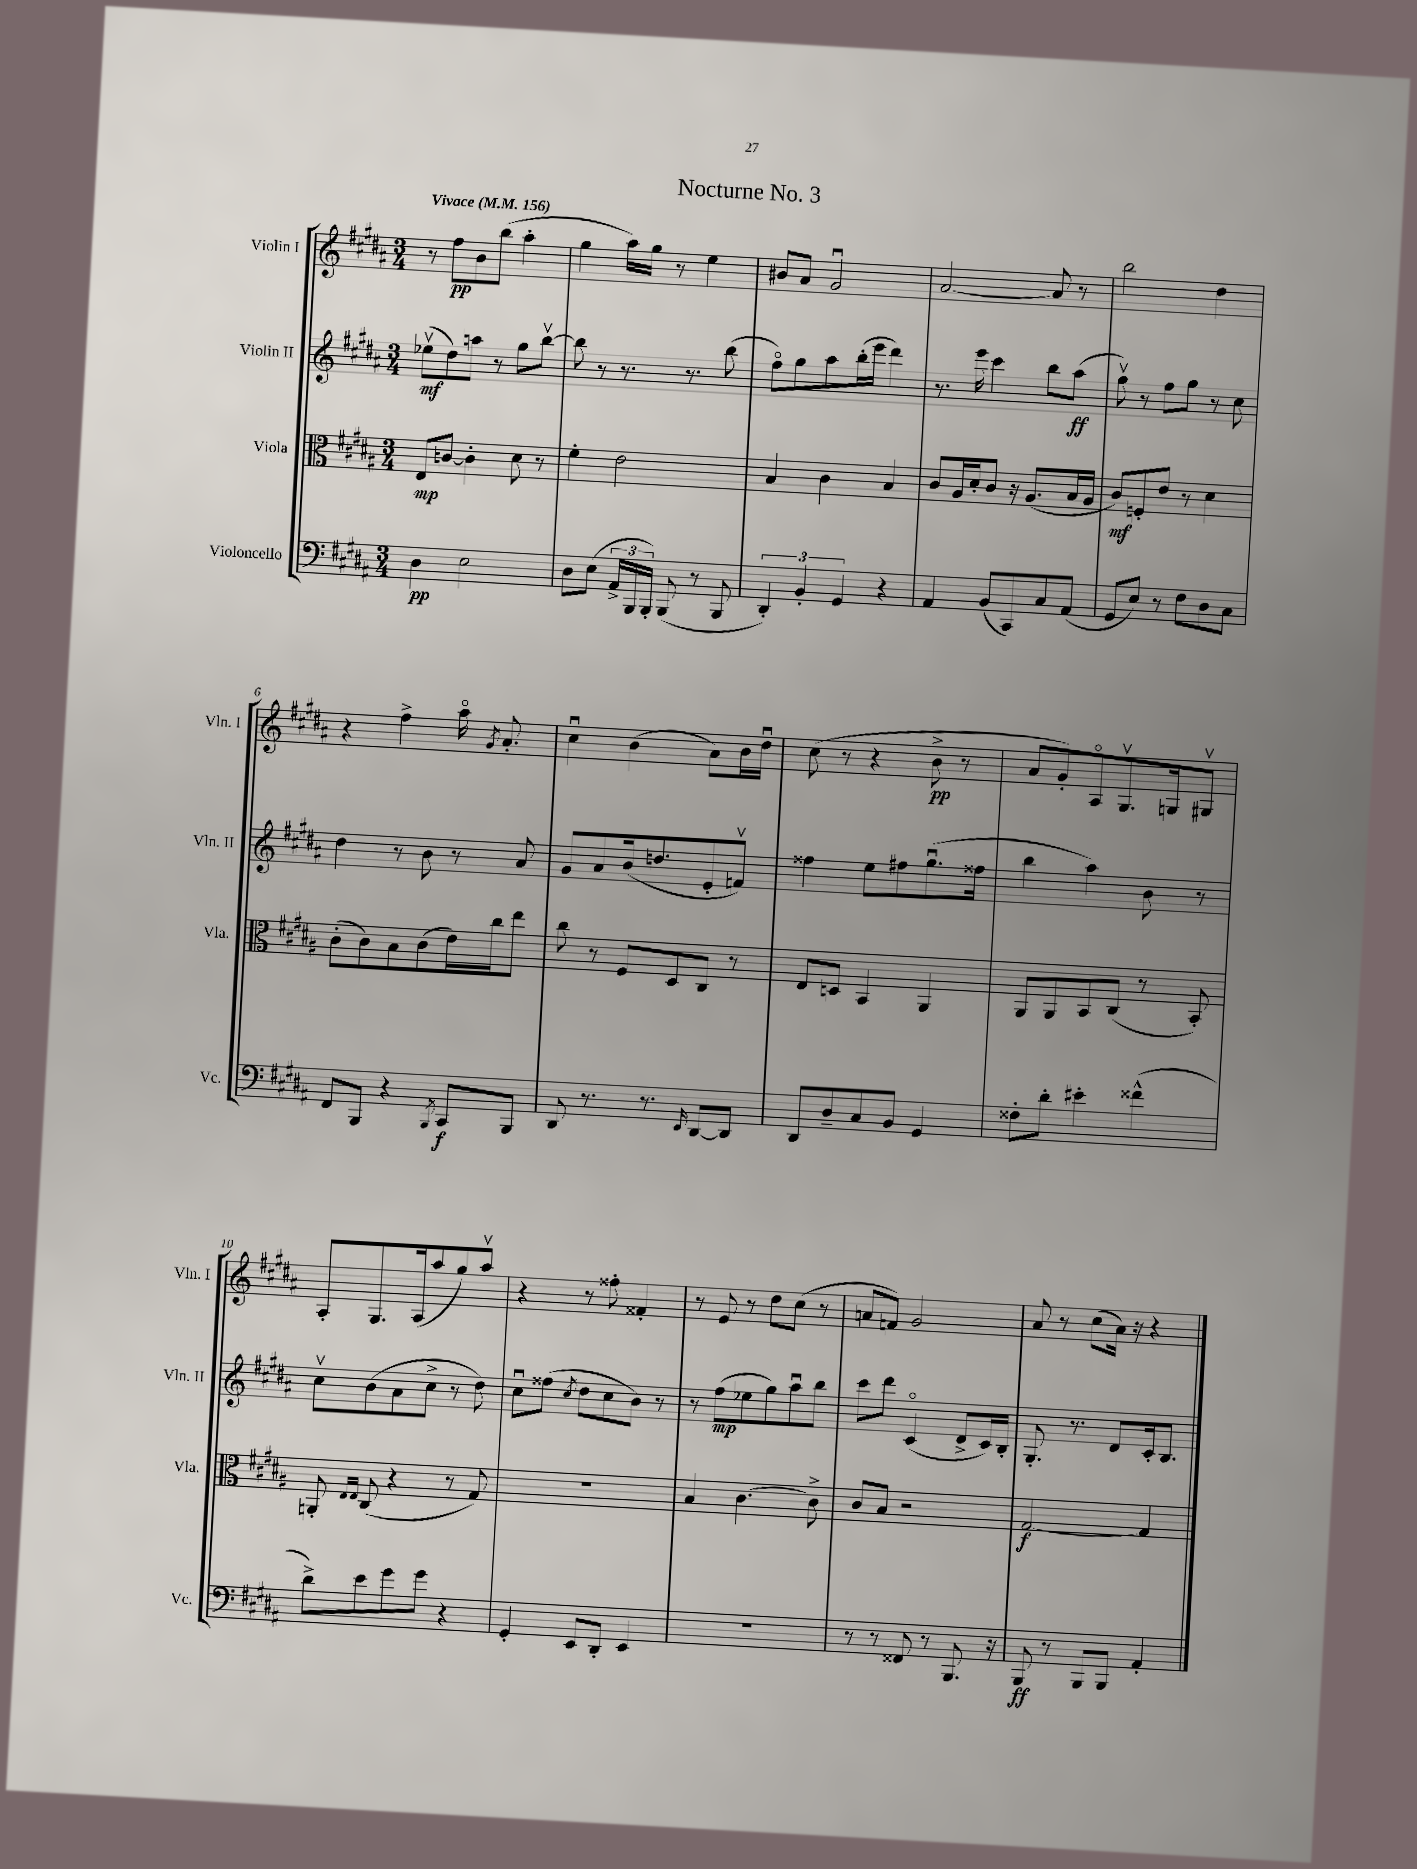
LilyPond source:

\header { title = "Nocturne No. 3" }
<<
\new StaffGroup <<
\new Staff = "s0" \with { instrumentName = "Violin I" shortInstrumentName = "Vln. I" } {
    \clef treble \key b \major \numericTimeSignature \time 3/4 \tempo "Vivace" 4 = 156
    \autoBeamOff r8 fis''8[\pp b'8 b''8]( ais''4-. |
    gis''4 ais''16[) gis''16] r8 e''4 |
    bis'8[ ais'8] gis'2\downbow |
    ais'2~ ais'8 r8 |
    b''2 dis''4 |
    r4 fis''4-> ais''16\flageolet \acciaccatura { gis'8 } ais'8.-. |
    cis''4\downbow b'4( ais'8[) b'16 dis''16]\downbow |
    cis''8( r8 r4 b'8->\pp r8 |
    ais'8[ gis'8-.) ais8\flageolet gis8.\upbow g16 gis8]\upbow |
    ais8[-. gis8. ais16( ais''8 gis''8) ais''8]\upbow |
    r4 r8 fisis''8-. fisis'4-. |
    r8 e'8 r8 dis''8[ cis''8]( r8 |
    a'8[ f'8]) gis'2 |
    ais'8 r8 cis''8[( ais'16]) r16 r4 \bar "|." |
}
\new Staff = "s1" \with { instrumentName = "Violin II" shortInstrumentName = "Vln. II" } {
    \clef treble \key b \major \numericTimeSignature \time 3/4
    \autoBeamOff ees''8[\upbow\mf( dis''8) a''8] r8 gis''8[ b''8]~\upbow |
    b''8 r8 r8. r8. b''8( |
    fis''8[\flageolet) gis''8 ais''8 b''16-.( e'''16] dis'''4) |
    r8. e'''16 cis'''4 b''8[ ais''8]\ff( |
    gis''8\upbow) r8 fis''8[ gis''8] r8 cis''8 |
    dis''4 r8 b'8 r8 ais'8 |
    gis'8[ ais'8 b'16( d''8. e'8-. f'8]\upbow) |
    fisis''4 e''8[ fis''8 gis''8.\downbow( fisis''16] |
    b''4 ais''4) b'8 r8 |
    cis''8[\upbow b'8( ais'8 cis''8]-> r8 dis''8) |
    cis''8[\downbow fisis''8]( \acciaccatura { cis''8 } dis''8[ cis''8 b'8]) r8 |
    r8 fis''8[\mp( ees''8 gis''8) ais''8\downbow b''8] |
    cis'''8[ dis'''8] cis'4\flageolet( dis'8[-> cis'16) b16]-. |
    gis8.-. r8. dis'8[ cis'16-. b8.] \bar "|." |
}
\new Staff = "s2" \with { instrumentName = "Viola" shortInstrumentName = "Vla." } {
    \clef alto \key b \major \numericTimeSignature \time 3/4
    \autoBeamOff e8[\mp c'8]~ c'4-. dis'8 r8 |
    fis'4-. e'2 |
    b4 cis'4 b4 |
    cis'8[ ais16 dis'16-. cis'8] r16 ais8.[( b16 ais16] |
    cis'8[\mf) f8-. e'8] r8 dis'4 |
    cis'8[-.( cis'8) b8 cis'8( e'16) cis''16 e''8] |
    cis''8 r8 fis8[ dis8 cis8] r8 |
    e8[ d8] b,4 ais,4 |
    ais,8[ ais,8 b,8 cis8]( r8 b,8-.) |
    a,8-. \grace { e16[ e16] } cis8( r4 r8 gis8) |
    R2. |
    b4 cis'4.~ cis'8-> |
    cis'8[ b8] r2 |
    gis2~\f gis4 \bar "|." |
}
\new Staff = "s3" \with { instrumentName = "Violoncello" shortInstrumentName = "Vc." } {
    \clef bass \key b \major \numericTimeSignature \time 3/4
    \autoBeamOff dis4\pp e2 |
    dis8[ e8]( \tuplet 3/2 { ais,16[-> b,,16 b,,16]-.) } b,,8( r8 b,,8 |
    \tuplet 3/2 { dis,4-.) b,4-. gis,4 } r4 |
    ais,4 b,8[( cis,8) cis8 ais,8]( |
    gis,8[ e8]) r8 fis8[ dis8 cis8] |
    fis,8[ b,,8] r4 \acciaccatura { b,,8 } cis,8[\f b,,8] |
    dis,8 r8. r8. \grace { e,16 } dis,8[~ dis,8] |
    dis,8[ dis8-- cis8 b,8] gis,4 |
    fisis8[-. dis'8]-. eis'4-. fisis'4-^( |
    dis'8[->) e'8 gis'8 gis'8] r4 |
    gis,4-. e,8[ dis,8]-. e,4 |
    R2. |
    r8 r8 fisis,8 r8 b,,8. r16 |
    b,,8\ff r8 b,,8[ b,,8] ais,4-. \bar "|." |
}
>>
>>
